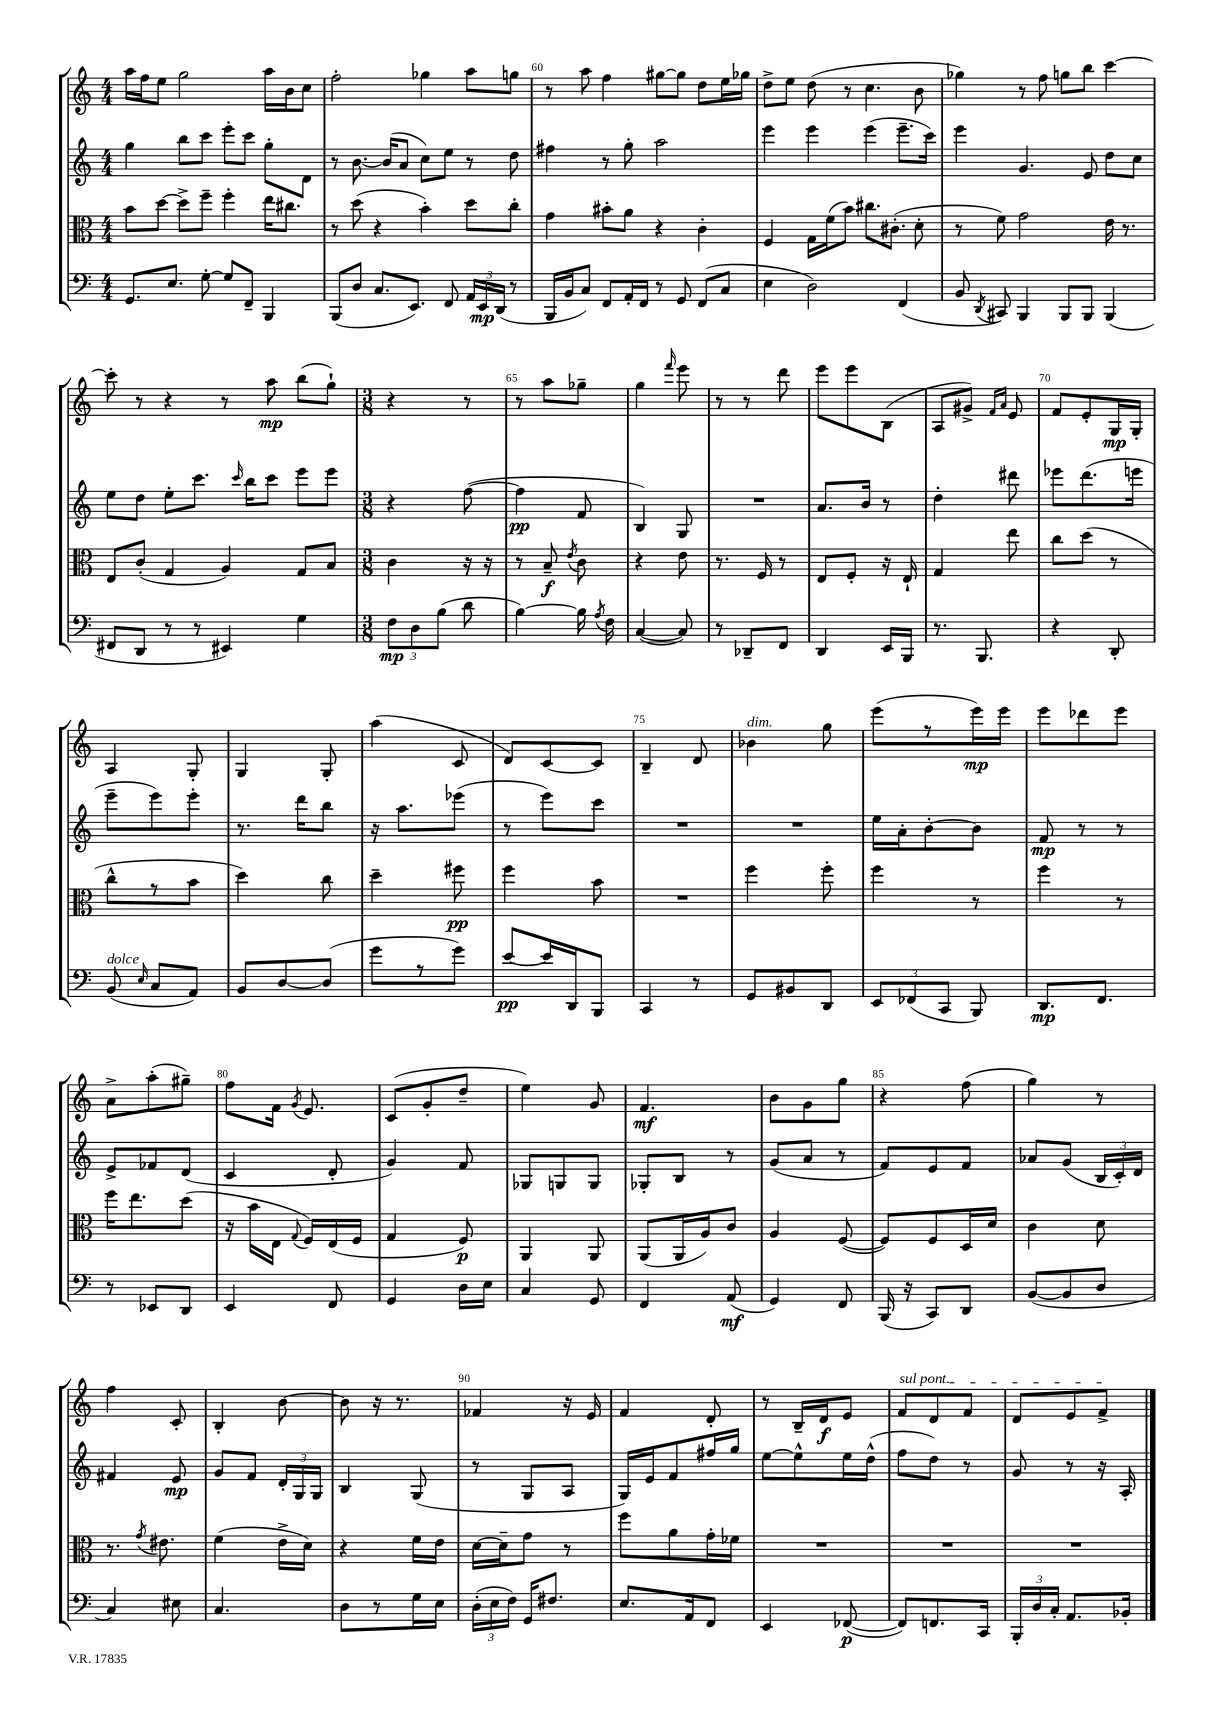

**kern	**dynam	**kern	**dynam	**kern	**dynam	**kern	**dynam
*part4	*part4	*part3	*part3	*part2	*part2	*part1	*part1
*staff4	*staff4	*staff3	*staff3	*staff2	*staff2	*staff1	*staff1
*clefF4	*	*clefC3	*	*clefG2	*	*clefG2	*
*k[]	*	*k[]	*	*k[]	*	*k[]	*
*M4/4	*	*M4/4	*	*M4/4	*	*M4/4	*
=58	=58	=58	=58	=58	=58	=58	=58
8.GG/L	.	8b\L	.	4gg\	.	16aa\LL	.
.	.	.	.	.	.	16ff\J	.
.	.	[8dd\J	.	.	.	8ee\J	.
8.E/J	.	.	.	.	.	.	.
.	.	8dd^\L]	.	8bb\L	.	2gg\	.
[8G'\	.	8ff~\J	.	8ccc\J	.	.	.
8G/L]	.	4ff'\	.	8eee'\L	.	.	.
8FF~/J	.	.	.	8ccc\J	.	.	.
4BBB/	.	16ee\KL	.	8gg'\L	.	16aa\LL	.
.	.	8.cc#X\J	.	.	.	16b\J	.
.	.	.	.	8d\J	.	8cc\J	.
=59	=59	=59	=59	=59	=59	=59	=59
(8BBB/L	.	8r	.	8r	.	2ff'\	.
8D/J	.	(8dd\	.	[8.b\	.	.	.
8.C/L	.	4r	.	.	.	.	.
.	.	.	.	(16b/KL]	.	.	.
.	.	.	.	8a/J	.	.	.
8.EE/J)	.	.	.	.	.	.	.
.	.	4b'\)	.	8cc\L)	.	4gg-X\	.
8FF/	.	.	.	8ee\J	.	.	.
24AA/LL	.	8dd\L	.	8r	.	8aa\L	.
24EE/	mp	.	.	.	.	.	.
(24DD/JJ	.	.	.	.	.	.	.
8r	.	8cc'\J	.	8dd\	.	8ggn\J	.
=60	=60	=60	=60	=60	=60	=60	=60
16BBB/LL	.	4g\	.	4ff#X\	.	8r	.
16BB/J	.	.	.	.	.	.	.
8C/J)	.	.	.	.	.	8aa\	.
8FF/L	.	8b#X'\L	.	8r	.	4ff\	.
16AA'/L	.	8a\J	.	8gg'\	.	.	.
16FF/JJ	.	.	.	.	.	.	.
8r	.	4r	.	2aa\	.	[8gg#X\L	.
8GG/	.	.	.	.	.	8gg#\J]	.
(8FF/L	.	4c'\	.	.	.	8dd\L	.
8C/J	.	.	.	.	.	16ee\L	.
.	.	.	.	.	.	16gg-X\JJ	.
=61	=61	=61	=61	=61	=61	=61	=61
4E\	.	4F/	.	4eee\	.	8dd^\L	.
.	.	.	.	.	.	8ee\J	.
2D\)	.	16G\LL	.	4eee\	.	(8dd\	.
.	.	(16f\J	.	.	.	.	.
.	.	8b\J)	.	.	.	8r	.
.	.	8.cc#X\L	.	(4eee\	.	4.cc\	.
.	.	(8.c#X'\J	.	.	.	.	.
(4FF/	.	.	.	8.eee~\L	.	.	.
.	.	8d'\	.	.	.	8b\	.
.	.	.	.	16ccc\Jk)	.	.	.
=62	=62	=62	=62	=62	=62	=62	=62
8BB/	.	8r	.	4eee\	.	4gg-X\)	.
8qDD/	.	.	.	.	.	.	.
8CC#X/)	.	8f\)	.	.	.	.	.
4BBB/	.	2g\	.	4.g/	.	8r	.
.	.	.	.	.	.	8ff\	.
8BBB/L	.	.	.	.	.	8ggn\L	.
8BBB/J	.	.	.	8e/	.	8bb\J	.
(4BBB/	.	16e\	.	8dd\L	.	[4ccc\	.
.	.	8.r	.	.	.	.	.
.	.	.	.	8cc\J	.	.	.
!!LO:LB:g=z
=63	=63	=63	=63	=63	=63	=63	=63
8FF#X/L	.	8E/L	.	8ee\L	.	8ccc'\]	.
8DD/J	.	(8c'/J	.	8dd\J	.	8r	.
8r	.	4G/	.	8ee'\L	.	4r	.
8r	.	.	.	8.ccc\J	.	.	.
4EE#X/)	.	4A/)	.	.	.	8r	.
.	.	.	.	16qqccc/	.	.	.
.	.	.	.	16bb\KL	.	.	.
.	.	.	.	8ccc\J	.	8aa\	mp
4G\	.	8G/L	.	8eee\L	.	(8bb\L	.
.	.	8B/J	.	8eee\J	.	8gg`\J)	.
=64	=64	=64	=64	=64	=64	=64	=64
*M3/8	*	*M3/8	*	*M3/8	*	*M3/8	*
12F\L	mp	4c\	.	4r	.	4r	.
12D\	.	.	.	.	.	.	.
(12B\J	.	.	.	.	.	.	.
8d\	.	16r	.	([8ff\	.	8r	.
.	.	16r	.	.	.	.	.
=65	=65	=65	=65	=65	=65	=65	=65
[4B\)	.	8r	.	4ff\]	pp	8r	.
.	.	8B~/	f	.	.	8aa\L	.
.	.	8qe/	.	.	.	.	.
16B\]	.	8c\	.	8f/	.	8gg-X~\J	.
8qA/	.	.	.	.	.	.	.
16F\	.	.	.	.	.	.	.
=66	=66	=66	=66	=66	=66	=66	=66
([4C/	.	4r	.	4B/)	.	4gg\	.
.	.	.	.	.	.	16qqfff/	.
8C/])	.	8e\	.	8G/	.	8eee\	.
=67	=67	=67	=67	=67	=67	=67	=67
8r	.	8.r	.	4.r	.	8r	.
8DD-X~/L	.	.	.	.	.	8r	.
.	.	16F/	.	.	.	.	.
8FF/J	.	8r	.	.	.	8ddd\	.
=68	=68	=68	=68	=68	=68	=68	=68
4DD/	.	8E/L	.	8.a/L	.	8eee\L	.
.	.	8F'/J	.	.	.	8eee\	.
.	.	.	.	16b/Jk	.	.	.
16EE/LL	.	16r	.	8r	.	(8B\J	.
16BBB/JJ	.	16E`/	.	.	.	.	.
=69	=69	=69	=69	=69	=69	=69	=69
8.r	.	4G/	.	4dd'\	.	8A/L	.
.	.	.	.	.	.	8g#X^/J)	.
8.BBB/	.	.	.	.	.	.	.
.	.	.	.	.	.	16qqf/LL	.
.	.	.	.	.	.	16qqa/JJ	.
.	.	8ee\	.	8ddd#X\	.	8e/	.
=70	=70	=70	=70	=70	=70	=70	=70
4r	.	8cc\L	.	8eee-X\L	.	8f/L	.
.	.	(8dd\J	.	(8.ddd\	.	8e'/	.
8DD'/	.	8r	.	.	.	16G/L	mp
.	.	.	.	16eeen\Jk	.	16G'/JJ	.
!!LO:LB:g=z
=71	=71	=71	=71	=71	=71	=71	=71
!LO:TX:a:i:t=dolce	!	!	!	!	!	!	!
(8BB/	.	8cc^^\L	.	8eee~\L	.	4A/	.
16qqE/	.	.	.	.	.	.	.
8C/L	.	8r	.	8eee\)	.	.	.
8AA/J)	.	8b\J	.	8eee'\J	.	8G'/	.
=72	=72	=72	=72	=72	=72	=72	=72
8BB/L	.	4dd\)	.	8.r	.	4G/	.
[8D/	.	.	.	.	.	.	.
.	.	.	.	16ddd\KL	.	.	.
(8D/J]	.	8cc\	.	8bb\J	.	8G'/	.
=73	=73	=73	=73	=73	=73	=73	=73
8g\L	.	4dd~\	.	16r	.	(4aa\	.
.	.	.	.	8.aa\L	.	.	.
8r	.	.	.	.	.	.	.
8g\J)	.	8ff#X\	pp	(8eee-X\J	.	8c/	.
=74	=74	=74	=74	=74	=74	=74	=74
[8e/L	pp	4ff\	.	8r	.	8d/L)	.
16e/L]	.	.	.	8eee\L)	.	[8c/	.
16DD/J	.	.	.	.	.	.	.
8BBB/J	.	8b\	.	8ccc\J	.	8c/J]	.
=75	=75	=75	=75	=75	=75	=75	=75
4CC/	.	4.r	.	4.r	.	4B~/	.
8r	.	.	.	.	.	8d/	.
=76	=76	=76	=76	=76	=76	=76	=76
!	!	!	!	!	!	!LO:TX:a:i:t=dim.	!
8GG/L	.	4ff\	.	4.r	.	4b-X\	.
8BB#X/	.	.	.	.	.	.	.
8DD/J	.	8ff'\	.	.	.	8gg\	.
=77	=77	=77	=77	=77	=77	=77	=77
12EE/L	.	4ff\	.	16ee\LL	.	(8eee\L	.
.	.	.	.	16a'\J	.	.	.
(12FF-X/	.	.	.	.	.	.	.
.	.	.	.	[8b'\	.	8r	.
12CC/J	.	.	.	.	.	.	.
8BBB/)	.	8r	.	8b\J]	.	16eee\L)	mp
.	.	.	.	.	.	16eee\JJ	.
=78	=78	=78	=78	=78	=78	=78	=78
8.DD/L	mp	4ff\	.	8f/	mp	8eee\L	.
.	.	.	.	8r	.	8ddd-X\	.
8.FF/J	.	.	.	.	.	.	.
.	.	8r	.	8r	.	8eee\J	.
!!LO:LB:g=z
=79	=79	=79	=79	=79	=79	=79	=79
8r	.	16ff\KL	.	8e^/L	.	8a^\L	.
.	.	8.ee\	.	.	.	.	.
8EE-X/L	.	.	.	8f-X/	.	(8aa'\	.
8DD/J	.	(8dd\J	.	(8d/J	.	8gg#X~\J)	.
=80	=80	=80	=80	=80	=80	=80	=80
4EE/	.	16r	.	4c/	.	8ff\L	.
.	.	16b\LL	.	.	.	.	.
.	.	16E\JJ	.	.	.	16f\Jk	.
.	.	8qqG/	.	.	.	8qg/	.
.	.	16F/LL)	.	.	.	8.e/	.
8FF/	.	(16E/	.	8d'/	.	.	.
.	.	16F/JJ	.	.	.	.	.
=81	=81	=81	=81	=81	=81	=81	=81
4GG/	.	4G/	.	4g/)	.	(8c/L	.
.	.	.	.	.	.	8g'/	.
16D\LL	.	8F/)	p	8f/	.	8dd~/J	.
16E\JJ	.	.	.	.	.	.	.
=82	=82	=82	=82	=82	=82	=82	=82
4C/	.	4AA/	.	8G-X/L	.	4ee\)	.
.	.	.	.	8Gn/	.	.	.
8GG/	.	8AA/	.	8G/J	.	8g/	.
=83	=83	=83	=83	=83	=83	=83	=83
4FF/	.	(8AA/L	.	8G-X'/L	.	4.f/	mf
.	.	16AA/L	.	8B/J	.	.	.
.	.	16A/J)	.	.	.	.	.
(8AA/	mf	8c/J	.	8r	.	.	.
=84	=84	=84	=84	=84	=84	=84	=84
4GG/)	.	4A/	.	(8g/L	.	8b\L	.
.	.	.	.	8a/J	.	8g\	.
8FF/	.	([8F/	.	8r	.	8gg\J	.
=85	=85	=85	=85	=85	=85	=85	=85
(16BBB/	.	8F/L])	.	8f/L)	.	4r	.
16r	.	.	.	.	.	.	.
8CC/L)	.	8F/	.	8e/	.	.	.
8DD/J	.	16D/L	.	8f/J	.	(8ff\	.
.	.	16d/JJ	.	.	.	.	.
=86	=86	=86	=86	=86	=86	=86	=86
([8BB/L	.	4c\	.	8a-X/L	.	4gg\)	.
8BB/]	.	.	.	(8g/J	.	.	.
8D/J	.	8d\	.	24B/LL	.	8r	.
.	.	.	.	24c'/)	.	.	.
.	.	.	.	24d/JJ	.	.	.
!!LO:LB:g=z
=87	=87	=87	=87	=87	=87	=87	=87
4C/)	.	8.r	.	4f#X/	.	4ff\	.
.	.	8qg/	.	.	.	.	.
.	.	8.e#X\	.	.	.	.	.
8E#X\	.	.	.	8e/	mp	8c'/	.
=88	=88	=88	=88	=88	=88	=88	=88
4.C/	.	(4f\	.	8g/L	.	4B'/	.
.	.	.	.	8f/J	.	.	.
.	.	16e^\LL	.	24d'/LL	.	[8b\	.
.	.	.	.	24G/	.	.	.
.	.	16d\JJ)	.	.	.	.	.
.	.	.	.	24G/JJ	.	.	.
=89	=89	=89	=89	=89	=89	=89	=89
8D\L	.	4r	.	4B/	.	8b\]	.
8r	.	.	.	.	.	16r	.
.	.	.	.	.	.	8.r	.
16G\L	.	16f\LL	.	(8G/	.	.	.
16E\JJ	.	16e\JJ	.	.	.	.	.
=90	=90	=90	=90	=90	=90	=90	=90
(24D'\LL	.	[16d\LL	.	8r	.	4f-X/	.
24E\	.	.	.	.	.	.	.
.	.	16d~\J]	.	.	.	.	.
24F\JJ)	.	.	.	.	.	.	.
16GG/KL	.	8g\J	.	8G/L	.	.	.
8.F#X/J	.	.	.	.	.	.	.
.	.	8r	.	8A/J	.	16r	.
.	.	.	.	.	.	16e/	.
=91	=91	=91	=91	=91	=91	=91	=91
8.E/L	.	8ff\L	.	16G/LL)	.	4f/	.
.	.	.	.	16e/J	.	.	.
.	.	8a\	.	8f/	.	.	.
16AA/k	.	.	.	.	.	.	.
8FF/J	.	16g'\L	.	16ff#X/L	.	8d'/	.
.	.	16f-X\JJ	.	16gg/JJ	.	.	.
=92	=92	=92	=92	=92	=92	=92	=92
4EE/	.	4.r	.	[8ee\L	.	8r	.
.	.	.	.	8ee^^\]	.	16B~/LL	.
.	.	.	.	.	.	16d/J	f
([8FF-X/	p	.	.	16ee\L	.	8e/J	.
.	.	.	.	(16dd^^\JJ	.	.	.
=93	=93	=93	=93	=93	=93	=93	=93
!	!	!	!	!	!	!LO:TX:a:i:t=sul pont.	!
8FF-/L])	.	4.r	.	8ff\L	.	8f/L	.
8.FFn/	.	.	.	8dd\J)	.	8d/	.
.	.	.	.	8r	.	8f/J	.
16CC/Jk	.	.	.	.	.	.	.
=94	=94	=94	=94	=94	=94	=94	=94
24BBB'/LL	.	4.r	.	8g/	.	8d/L	.
24D/	.	.	.	.	.	.	.
24C'/JJ	.	.	.	.	.	.	.
8.AA/L	.	.	.	8r	.	8e/	.
.	.	.	.	16r	.	8f^/J	.
16BB-X'/Jk	.	.	.	16A'/	.	.	.
==	==	==	==	==	==	==	==
*-	*-	*-	*-	*-	*-	*-	*-
